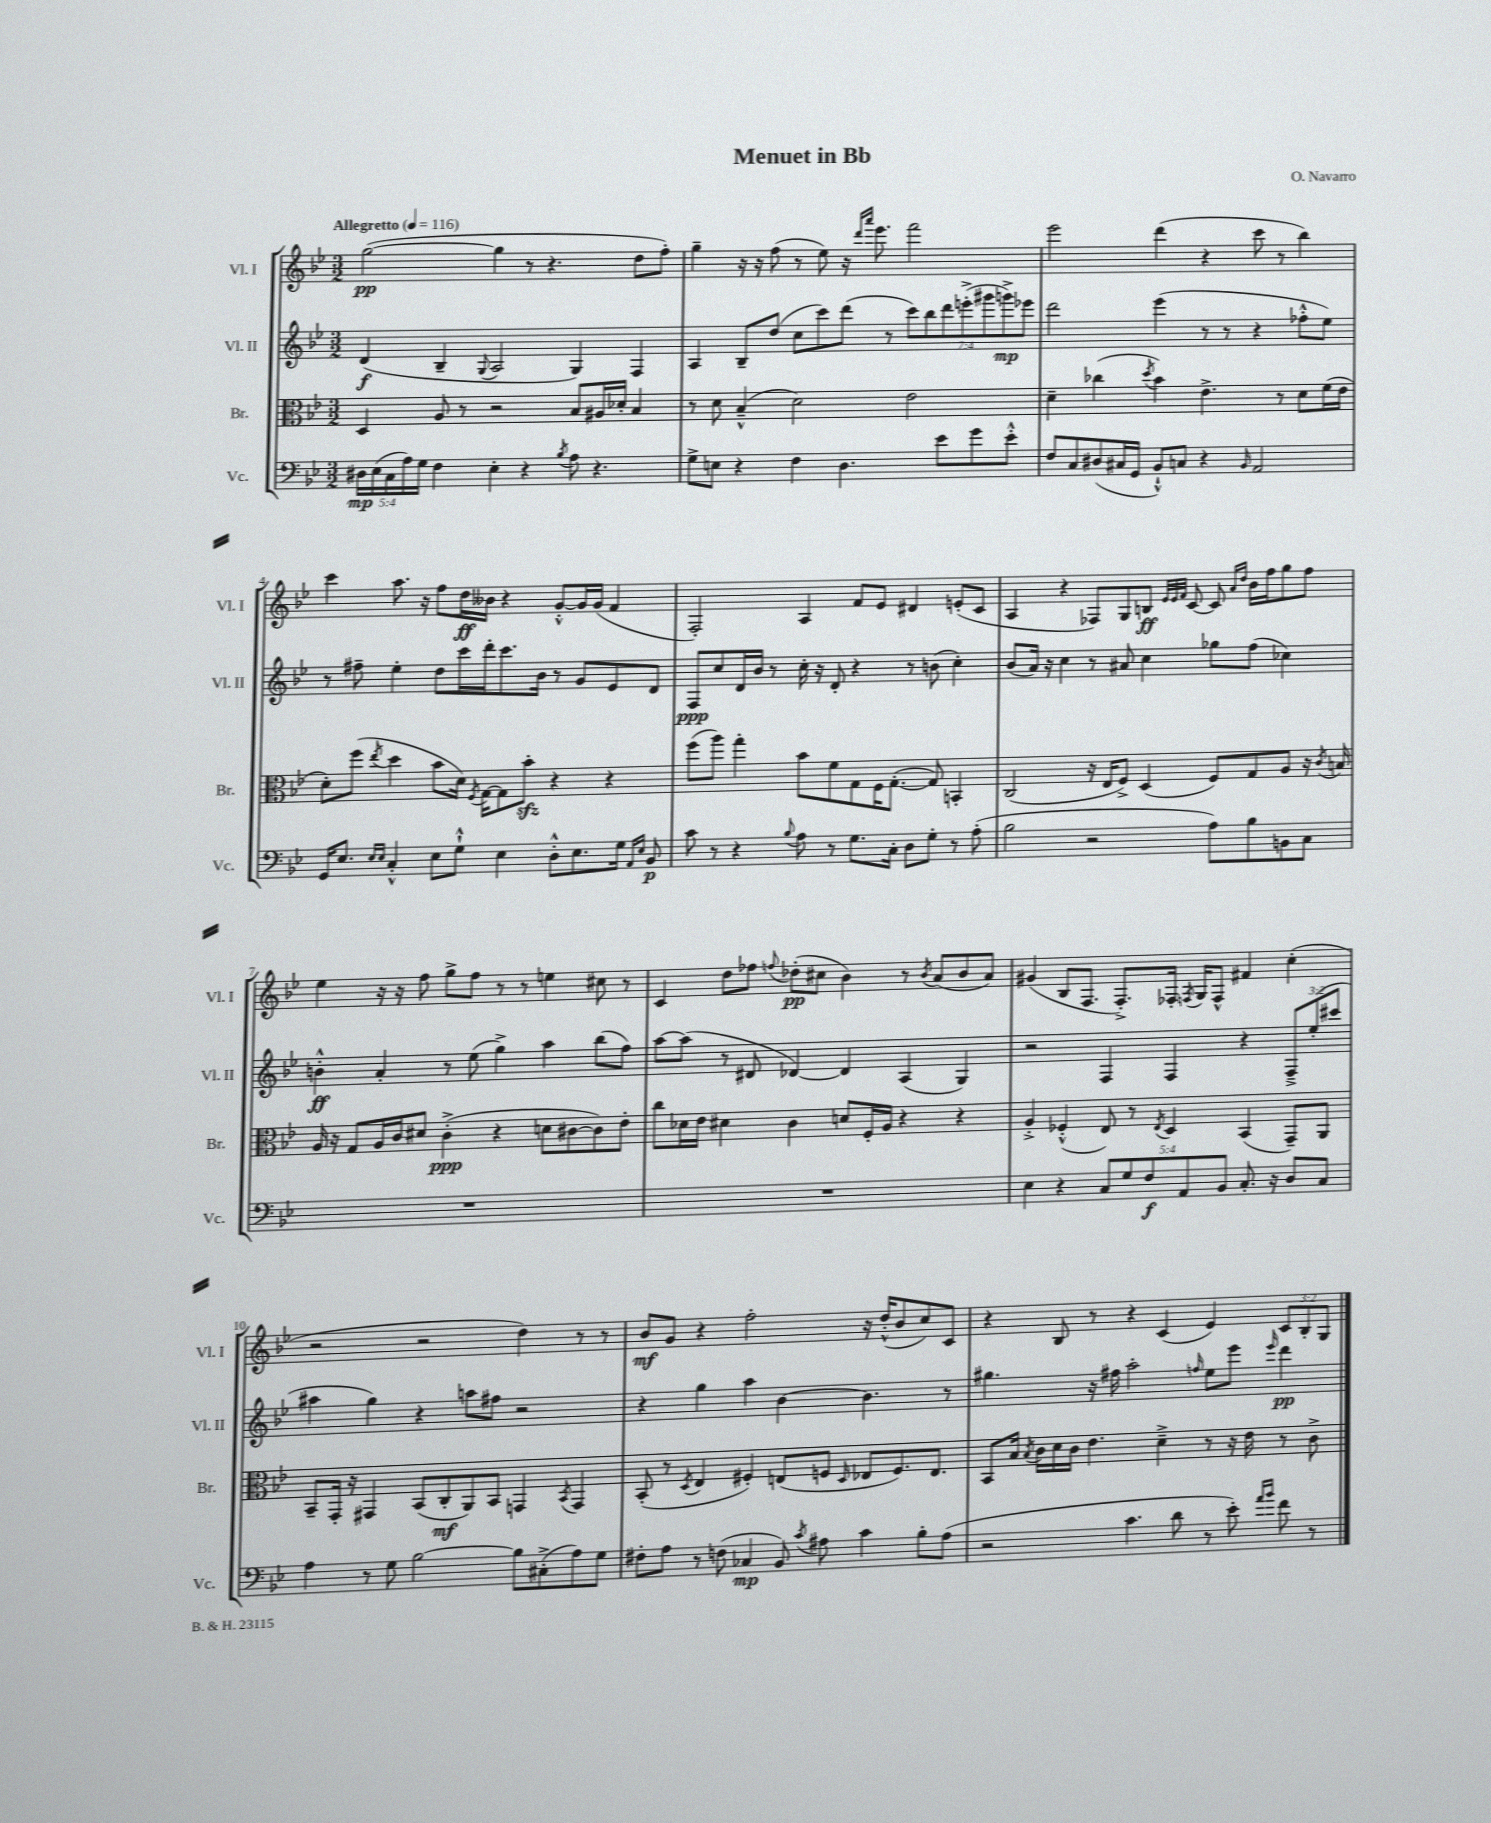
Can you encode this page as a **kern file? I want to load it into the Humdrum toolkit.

**kern	**dynam	**kern	**dynam	**kern	**dynam	**kern	**dynam
*part4	*part4	*part3	*part3	*part2	*part2	*part1	*part1
*staff4	*staff4	*staff3	*staff3	*staff2	*staff2	*staff1	*staff1
*I"Vc.	*	*I"Br.	*	*I"Vl. II	*	*I"Vl. I	*
*I'Vc.	*	*I'Br.	*	*I'Vl. II	*	*I'Vl. I	*
*clefF4	*	*clefC3	*	*clefG2	*	*clefG2	*
*k[b-e-]	*	*k[b-e-]	*	*k[b-e-]	*	*k[b-e-]	*
*M3/2	*	*M3/2	*	*M3/2	*	*M3/2	*
*MM116	*	*MM116	*	*MM116	*	*MM116	*
=1	=1	=1	=1	=1	=1	=1	=1
!	!	!	!	!	!	!LO:TX:a:B:t=Allegretto	!
20D#X\LL	mp	4D/	.	(4d/	f	([2gg\	pp
(20E-\	.	.	.	.	.	.	.
20C\	.	.	.	.	.	.	.
20A\)	.	.	.	.	.	.	.
20G\JJ	.	.	.	.	.	.	.
4F\	.	8A/	.	4B-~/	.	.	.
.	.	8r	.	.	.	.	.
.	.	.	.	8qqG/	.	.	.
4E-'\	.	2r	.	2A/	.	4gg\]	.
4r	.	.	.	.	.	8r	.
.	.	.	.	.	.	4.r	.
8qB-/	.	.	.	.	.	.	.
8A\	.	8B-/L	.	4G/)	.	.	.
4.r	.	16A#X/L	.	.	.	.	.
.	.	16d-X'/JJ	.	.	.	.	.
.	.	4B-/	.	4F/	.	8dd\L	.
.	.	.	.	.	.	8ff'\J)	.
=2	=2	=2	=2	=2	=2	=2	=2
8G^\L	.	8r	.	4A/	.	4gg~\	.
8En\J	.	8d\	.	.	.	.	.
4r	.	(4B-~^^/	.	8B-~/L	.	16r	.
.	.	.	.	.	.	16r	.
.	.	.	.	(8dd/J	.	(8ff\	.
4F\	.	2d\)	.	8cc\L	.	8r	.
.	.	.	.	8ccc\)	.	8ee-\)	.
4.D\	.	.	.	(8ddd\J	.	16r	.
.	.	.	.	.	.	16qqddd/LL	.
.	.	.	.	.	.	16qqaaa/JJ	.
.	.	.	.	.	.	8.eee-\	.
.	.	.	.	8r	.	.	.
.	.	2e-\	.	14ccc\L)	.	2fff\	.
.	.	.	.	14bb-\	.	.	.
8e-\L	.	.	.	.	.	.	.
.	.	.	.	14ddd\	.	.	.
.	.	.	.	(14eeen'^\	.	.	.
8g\	.	.	.	.	.	.	.
.	.	.	.	14ggg#X\	.	.	.
.	.	.	.	14gggn^\)	mp	.	.
8e-'^^\J	.	.	.	.	.	.	.
.	.	.	.	14eee-X\J	.	.	.
=3	=3	=3	=3	=3	=3	=3	=3
8F/L	.	4d~\	.	2ddd\	.	2eee-\	.
8C/	.	.	.	.	.	.	.
(8D#X/	.	(4cc-X\	.	.	.	.	.
16C#X/L	.	.	.	.	.	.	.
16GG/JJ	.	.	.	.	.	.	.
.	.	8qdd/	.	.	.	.	.
8BB-`^^/L)	.	4b-\)	.	(4eee-\	.	(4ddd\	.
8Cn/J	.	.	.	.	.	.	.
4r	.	4.e-^\	.	8r	.	4r	.
.	.	.	.	8r	.	.	.
16qqBB-/	.	.	.	.	.	.	.
2AA/	.	.	.	4r	.	8ccc\	.
.	.	8r	.	.	.	8r	.
.	.	8d\L	.	8ff-X'^^\L	.	4bb-\)	.
.	.	(16f\L	.	8ee-\J)	.	.	.
.	.	16e-\JJ	.	.	.	.	.
!!LO:LB:g=z
=4	=4	=4	=4	=4	=4	=4	=4
16GG/KL	.	8d'\L)	.	8r	.	4ccc\	.
8.E-/J	.	.	.	.	.	.	.
.	.	(8ff\J	.	8ff#X~\	.	.	.
16qqE-/LL	.	.	.	.	.	.	.
16qqE-/JJ	.	8qee-/	.	.	.	.	.
4C'^^/	.	4dd\	.	4ee-'\	.	8.aa\	.
.	.	.	.	.	.	16r	.
8E-\L	.	8b-\L	.	8dd\L	.	8ff\L	.
8G`^^\J	.	16d\Jk)	.	16ccc\L	.	16dd\L	ff
.	.	8qF/	.	.	.	.	.
.	.	[16G\KL	.	16ddd'\J	.	16b--X\JJ	.
4E-\	.	8G\]	.	8.ccc\	.	4r	.
.	.	8b-zz'\J	.	.	.	.	.
.	.	.	.	16b-\Jk	.	.	.
8D'^^\L	.	4r	.	8r	.	[8g'^^/L	.
8.E-\	.	.	.	8g/L	.	16g/L]	.
.	.	.	.	.	.	(16g/JJ	.
.	.	4r	.	8e-/	.	4f/	.
16G\Jk	.	.	.	.	.	.	.
16qqAA/LL	.	.	.	.	.	.	.
16qqE-/JJ	.	.	.	.	.	.	.
8BB-/	p	.	.	8d/J	.	.	.
=5	=5	=5	=5	=5	=5	=5	=5
8c\	.	(8ff\L	.	8F/L	ppp	2F'/)	.
8r	.	8aa\J)	.	8cc/	.	.	.
4r	.	4gg'\	.	16d/L	.	.	.
.	.	.	.	16b-/JJ	.	.	.
.	.	.	.	8r	.	.	.
8qqB-/	.	.	.	.	.	.	.
8A\	.	8b-\L	.	16cc'\	.	4A/	.
.	.	.	.	16r	.	.	.
8r	.	8f\	.	8d'/	.	.	.
8.G\L	.	8G\	.	4r	.	8f/L	.
.	.	16F\K	.	.	.	8e-/J	.
16C'\Jk	.	([8.G'\J	.	.	.	.	.
8D\L	.	.	.	8r	.	4d#X/	.
8G'\J	.	8G/])	.	(8bn\	.	.	.
8r	.	4BBn'/	.	4cc'\)	.	(8en'/L	.
(8A'\	.	.	.	.	.	8c/J	.
=6	=6	=6	=6	=6	=6	=6	=6
2B-\	.	(2C/	.	(8b-/L	.	4A/	.
.	.	.	.	16a/Jk)	.	.	.
.	.	.	.	16r	.	.	.
.	.	.	.	4cc\	.	4r	.
2r	.	16r	.	8r	.	8F-X/L)	.
.	.	16E-/KL	.	.	.	.	.
.	.	8F^/J)	.	8a#X/	.	8G/	.
.	.	(4D/	.	4cc\	.	8Bn/J	ff
.	.	.	.	.	.	32qqe-/LLL	.
.	.	.	.	.	.	32qqe-/	.
.	.	.	.	.	.	32qqf/JJJ	.
.	.	.	.	.	.	[8c/	.
8A\L)	.	8F/L)	.	8gg-X\L	.	8c/]	.
.	.	.	.	.	.	16qqa/LL	.
.	.	.	.	.	.	16qqdd/JJ	.
8B-\	.	8G/	.	(8ff\J	.	16b-\LL	.
.	.	.	.	.	.	16ff\J	.
8BBn\	.	8A/J	.	4cc-X\)	.	8gg\	.
8C\J	.	16r	.	.	.	8ff\J	.
.	.	8qc/	.	.	.	.	.
.	.	16Bn/	.	.	.	.	.
!!LO:LB:g=z
=7	=7	=7	=7	=7	=7	=7	=7
1.r	.	16A/	.	4bn'^^\	ff	4ee-\	.
.	.	16r	.	.	.	.	.
.	.	8G/L	.	.	.	.	.
.	.	16A/L	.	4a'/	.	16r	.
.	.	16c/J	.	.	.	16r	.
.	.	8d#X/J	.	.	.	8ff\	.
.	.	(4c'^\	ppp	8r	.	8gg^\L	.
.	.	.	.	(8ee-\	.	8ff\J	.
.	.	4r	.	4gg^\)	.	8r	.
.	.	.	.	.	.	8r	.
.	.	8dn\L	.	4aa\	.	4een\	.
.	.	[8c#X\	.	.	.	.	.
.	.	8c#\])	.	(8bb-\L	.	8cc#X\	.
.	.	8e-'\J	.	8ff\J)	.	8r	.
=8	=8	=8	=8	=8	=8	=8	=8
1.r	.	8cc\L	.	[8aa\L	.	4c/	.
.	.	16d-X\L	.	(8aa\J]	.	.	.
.	.	16e-\JJ	.	.	.	.	.
.	.	4d#X\	.	8r	.	8dd\L	.
.	.	.	.	8d#X/	.	8ff-X\J	.
.	.	.	.	.	.	8qqffn/	.
.	.	4c\	.	[4d-X/)	.	(8dd-X'\L	pp
.	.	.	.	.	.	8cc#X\J	.
.	.	8dn/L	.	4d-/]	.	4b-\)	.
.	.	16F'/L	.	.	.	.	.
.	.	16A/JJ	.	.	.	.	.
.	.	4r	.	(4A/	.	8r	.
.	.	.	.	.	.	8qb-/	.
.	.	.	.	.	.	(8a/L	.
.	.	4r	.	4G/)	.	8b-/	.
.	.	.	.	.	.	8a/J)	.
=9	=9	=9	=9	=9	=9	=9	=9
4E-\	.	4A'^/	.	2r	.	(4g#X/	.
4r	.	(4F-X'^^/	.	.	.	8B-/L	.
.	.	.	.	.	.	8.F/J	.
10C/L	.	8E-/)	.	4F/	.	.	.
.	.	.	.	.	.	8.F'^/L)	.
10G/	.	.	.	.	.	.	.
.	.	8r	.	.	.	.	.
10F/	f	.	.	.	.	.	.
.	.	8qE-/	.	.	.	.	.
.	.	4D/	.	4F/	.	16F-X'/Jk	.
10AA/	.	.	.	.	.	.	.
.	.	.	.	.	.	8qFn/	.
.	.	.	.	.	.	16G/KL	.
.	.	.	.	.	.	8F^^/J	.
10BB-/J	.	.	.	.	.	.	.
8.C'/	.	(4BB-/	.	4r	.	4f#X/	.
16r	.	.	.	.	.	.	.
8D/L	.	8GG~/L)	.	12F~^/L	.	(4cc'\	.
.	.	.	.	(12ee-'/	.	.	.
8C/J	.	8AA/J	.	.	.	.	.
.	.	.	.	12ccc#X/J	.	.	.
!!LO:LB:g=z
=10	=10	=10	=10	=10	=10	=10	=10
4A\	.	8BB-~/L	.	4aa#X\	.	2r	.
.	.	16GG'/Jk	.	.	.	.	.
.	.	16r	.	.	.	.	.
8r	.	4GG#X/	.	4gg\)	.	.	.
8G\	.	.	.	.	.	.	.
[2B-\	.	(8BB-/L	.	4r	.	2r	.
.	.	8C'/	mf	.	.	.	.
.	.	8AA/)	.	8aan\L	.	.	.
.	.	8BB-/J	.	8ff#X\J	.	.	.
8B-\L]	.	4GGn/	.	2r	.	4dd\)	.
(8C#X'^\	.	.	.	.	.	.	.
.	.	8qBB-/	.	.	.	.	.
8A\)	.	4GG/	.	.	.	8r	.
8G\J	.	.	.	.	.	8r	.
=11	=11	=11	=11	=11	=11	=11	=11
8F#X'\L	.	(8BB-'/	.	4r	.	8b-/L	mf
8A\J	.	8r	.	.	.	8g/J	.
.	.	8qD/	.	.	.	.	.
8r	.	4E-/	.	4gg\	.	4r	.
(8Fn\	.	.	.	.	.	.	.
4C-X/	mp	4F#X'/)	.	4aa\	.	2ff'\	.
8BB-/)	.	(8En/L	.	[4b-\	.	.	.
8qc/	.	.	.	.	.	.	.
8A#X\	.	8Fn/J	.	.	.	.	.
.	.	16qqD/	.	.	.	.	.
4c\	.	8E-X/L	.	4.b-\]	.	16r	.
.	.	.	.	.	.	(16dd'^^/KL	.
.	.	8.F/)	.	.	.	8b-/	.
8B-'\L	.	.	.	.	.	8cc/)	.
.	.	8.E-/J	.	.	.	.	.
(8A#\J	.	.	.	8r	.	8c/J	.
=12	=12	=12	=12	=12	=12	=12	=12
2r	.	8BB-/L	.	4.gg#X\	.	4r	.
.	.	16B-/Jk	.	.	.	.	.
.	.	8qB-/	.	.	.	.	.
.	.	16c\LL	.	.	.	.	.
.	.	16d\	.	.	.	8B-/	.
.	.	16c\JJ	.	.	.	.	.
.	.	4.e-\	.	16r	.	8r	.
.	.	.	.	16ff#X\	.	.	.
4.c\	.	.	.	2aa'\	.	4r	.
.	.	4d~^\	.	.	.	(4c/	.
8d\	.	.	.	.	.	.	.
.	.	.	.	16qqffn/	.	.	.
8r	.	8r	.	8ee-\L	.	4e-/)	.
8e-'\)	.	16r	.	8eee-\J	.	.	.
.	.	16e-\	.	.	.	.	.
16qqa/LL	.	.	.	.	.	.	.
16qqb-/JJ	.	.	.	16qqeee-/	.	.	.
8f\	.	8r	.	4ddd\	pp	12c/L	.
.	.	.	.	.	.	12B-'/	.
8r	.	8c^\	.	.	.	.	.
.	.	.	.	.	.	12G/J	.
==	==	==	==	==	==	==	==
*-	*-	*-	*-	*-	*-	*-	*-
